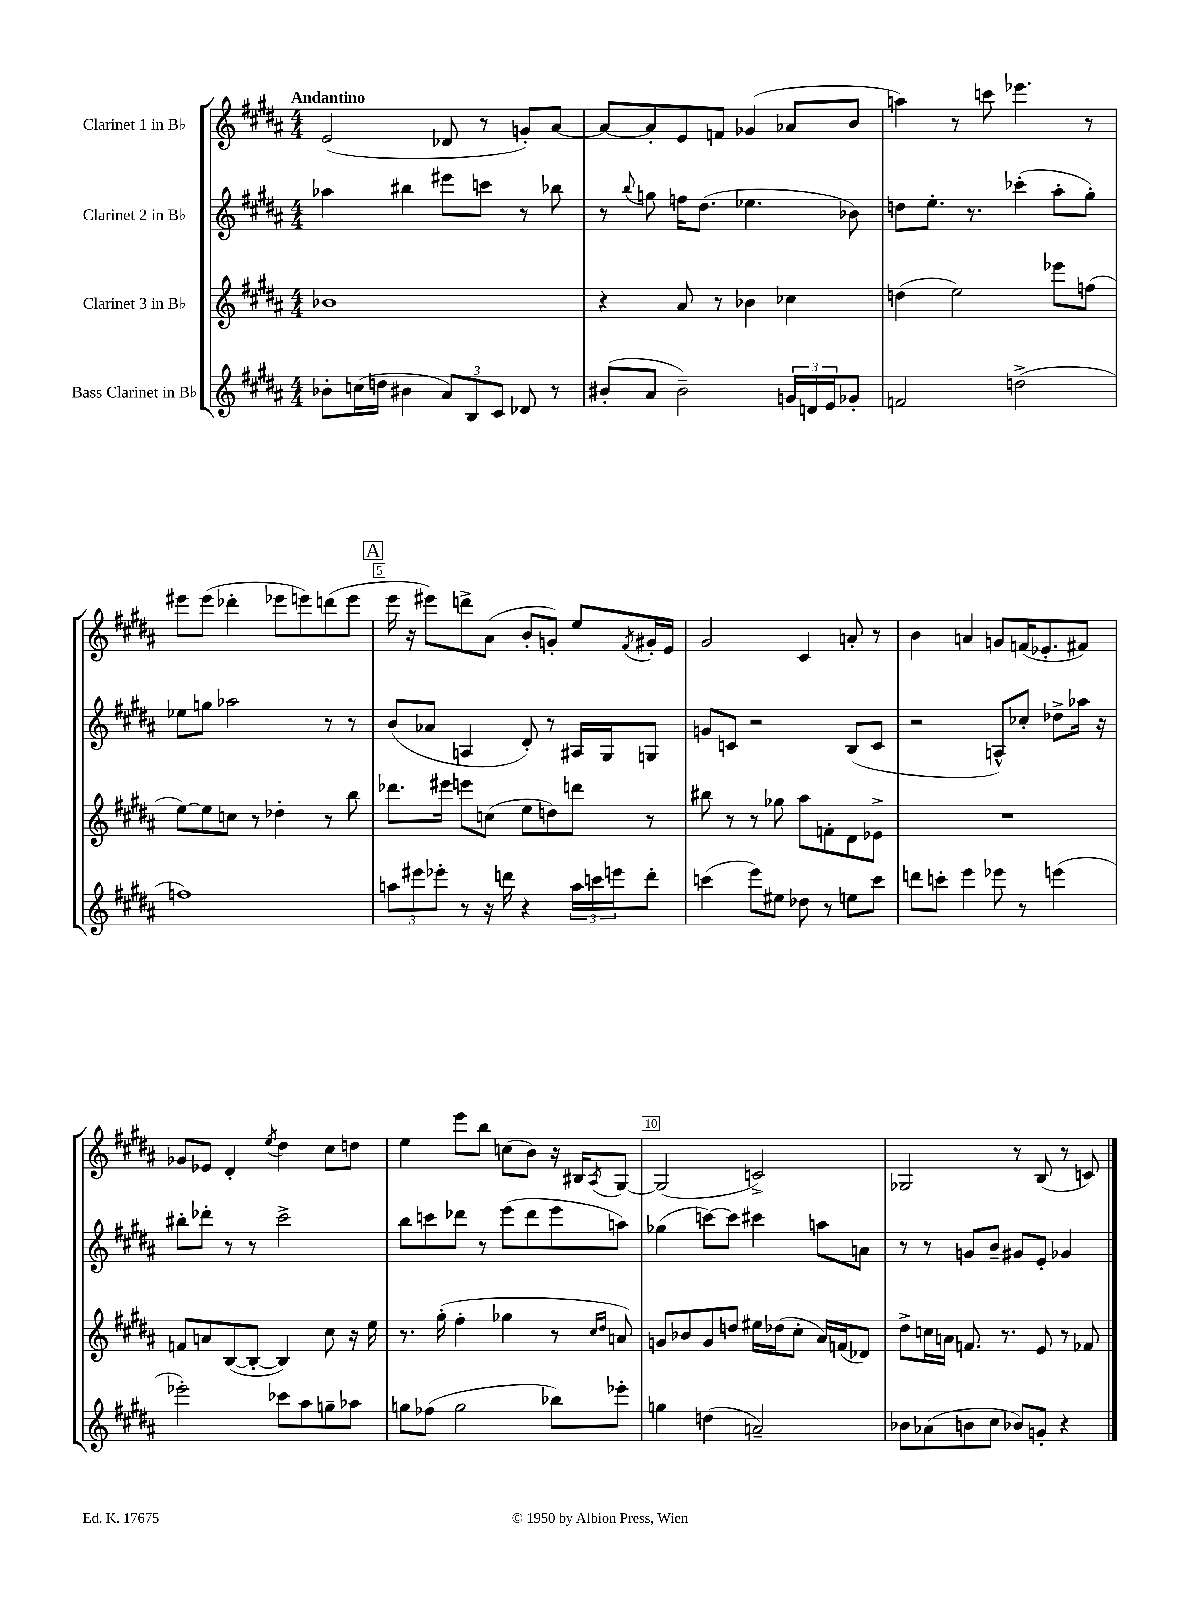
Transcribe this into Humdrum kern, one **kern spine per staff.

**kern	**kern	**kern	**kern
*part4	*part3	*part2	*part1
*staff4	*staff3	*staff2	*staff1
*I"Bass Clarinet in B♭	*I"Clarinet 3 in B♭	*I"Clarinet 2 in B♭	*I"Clarinet 1 in B♭
*clefG2	*clefG2	*clefG2	*clefG2
*k[f#c#g#d#a#]	*k[f#c#g#d#a#]	*k[f#c#g#d#a#]	*k[f#c#g#d#a#]
*M4/4	*M4/4	*M4/4	*M4/4
=1	=1	=1	=1
!	!	!	!LO:TX:a:B:t=Andantino
8b-X'\L	1b-X	4aa-X\	(2e/
(16ccn\L	.	.	.
16ddn\JJ	.	.	.
4b#X\	.	4bb#X\	.
12a#/L)	.	8eee#X\L	8d-X/
12B/	.	.	.
.	.	8cccn\J	8r
12c#/J	.	.	.
8d-X/	.	8r	8gn'/L)
8r	.	8bb-X\	[8a#/J
=2	=2	=2	=2
(8b#X'/L	4r	8r	8a#/L_
.	.	8qqbb/	.
8a#/J	.	8ggn\	8a#'/]
2b#~\)	8a#/	16ffn\KL	8e/
.	.	(8.dd#\J	.
.	8r	.	8fn/J
.	4b-X\	4.ee-X\	(4g-X/
24gn/LL	4cc-X\	.	8a-X/L
24dn/	.	.	.
24e/J	.	.	.
8g-X'/J	.	8b-X\)	8b/J
=3	=3	=3	=3
2fn/	(4ddn\	8ddn\L	4aan\)
.	.	8.ee'\J	.
.	2ee\)	.	8r
.	.	8.r	.
.	.	.	8cccn\
(2ddn^\	.	(4ccc-X'\	4.eee-X\
.	8eee-X\L	8aa#'\L	.
.	(8ffn\J	8gg#'\J)	8r
!!LO:LB:g=z
=4	=4	=4	=4
1ffn)	[8ee\L)	8ee-X\L	8eee#X\L
.	8ee\]	8ggn\J	(8eee#\J
.	8ccn\J	2aa-X\	4ddd-X'\
.	8r	.	.
.	4dd-X'\	.	8eee-X\L
.	.	.	8eeen\)
.	8r	8r	(8dddn\
.	8bb\	8r	8eee\J
!!LO:REH:place=s1:t=A
=5	=5	=5	=5
12aan\L	8.ddd-X\L	(8b/L	16eee\
.	.	.	16r
12eee#X\	.	.	.
.	.	8a-X/J	8eee#X\L)
12eee-X'\J	.	.	.
.	16eee#X\Jk	.	.
8r	8eeen\L	4An/	8dddn^\
16r	(8ccn\J	.	(8a#\J
16dddn\	.	.	.
4r	8ee\L	8d#'/)	8b'/L
.	8ddn\)	8r	8gn'/J)
24aa\LL	8dddn\J	16A#X/LL	8ee/L
24cccn\	.	.	.
.	.	16G#/J	.
24eeen\J	.	.	.
.	.	.	8qf#/
8ddd'\J	8r	8Gn/J	16g#X'/L
.	.	.	16e/JJ
=6	=6	=6	=6
(4cccn\	8bb#X\	8gn/L	2g#/
.	8r	8cn/J	.
8eee\L)	8r	2r	.
8ee#X\J	8gg-X\	.	.
8dd-X\	8aa#\L	.	4c#/
8r	8fn'\	.	.
8een\L	8d#\	(8B/L	8an'/
8ccc\J	8e-X^\J	8c/J	8r
=7	=7	=7	=7
8dddn\L	1r	2r	4b\
8cccn'\J	.	.	.
4eee\	.	.	4an/
8eee-X\	.	8An^^/L)	8gn/L
8r	.	8cc-X'/J	(16fn/K
.	.	.	8.e-X'/
(4eeen\	.	8dd-X^\L	.
.	.	16aa-X\Jk	8f#X/J)
.	.	16r	.
!!LO:LB:g=z
=8	=8	=8	=8
2eee-X'\)	8fn/L	8bb#X'\L	8g-X/L
.	8an/	8ddd-X'\J	8e-X/J
.	([8B/	8r	4d#'/
.	8B'/J_	8r	.
.	.	.	8qee/
8ccc-X\L	4B/])	2ccc#^\	4dd#\
8aa#\	.	.	.
8ggn~\	8cc#\	.	8cc#\L
8aa-X\J	16r	.	8ddn\J
.	16ee\	.	.
=9	=9	=9	=9
8ggn\L	8.r	8bb\L	4ee\
(8ff-X\J	.	8cccn\	.
.	(16gg#'\	.	.
2gg\	4ff#'\	8ddd-X\J	8eee\L
.	.	8r	8bb\J
.	4gg-X\	(8eee\L	(8ccn\L
.	.	8ddd-\	8b\J)
8bb-X\L)	8r	8eee\	16r
.	.	.	16B#X/KL
.	16qqcc#/LL	.	.
.	16qqdd#/JJ	.	8qA#/
8eee-X'\J	8an/)	8aan\J)	[8G#/J
=10	=10	=10	=10
4ggn\	8gn/L	(4gg-X\	(2G#/]
.	8b-X/	.	.
(4ddn\	8g/	[8cccn\L)	.
.	8ddn/J	8ccc\J]	.
2an~/)	16ee#X\LL	4ccc#X\	2cn^/)
.	(16dd-X\J	.	.
.	8cc#'\J	.	.
.	16a#/LL)	8aan\L	.
.	(16fn/J	.	.
.	8d-X/J)	8an\J	.
=11	=11	=11	=11
8b-X\L	8dd#^\L	8r	2G-X/
(8a-X\	16ccn\L	8r	.
.	16an\JJ	.	.
8bn\	8.fn/	8gn/L	.
8cc#\J	.	8b~/J	.
.	8.r	.	.
8b-X/L)	.	8g#X/L	8r
8gn'/J	8e/	8e'/J	(8B/
4r	8r	4g-X/	8r
.	8f-X/	.	8cn/)
==	==	==	==
*-	*-	*-	*-
